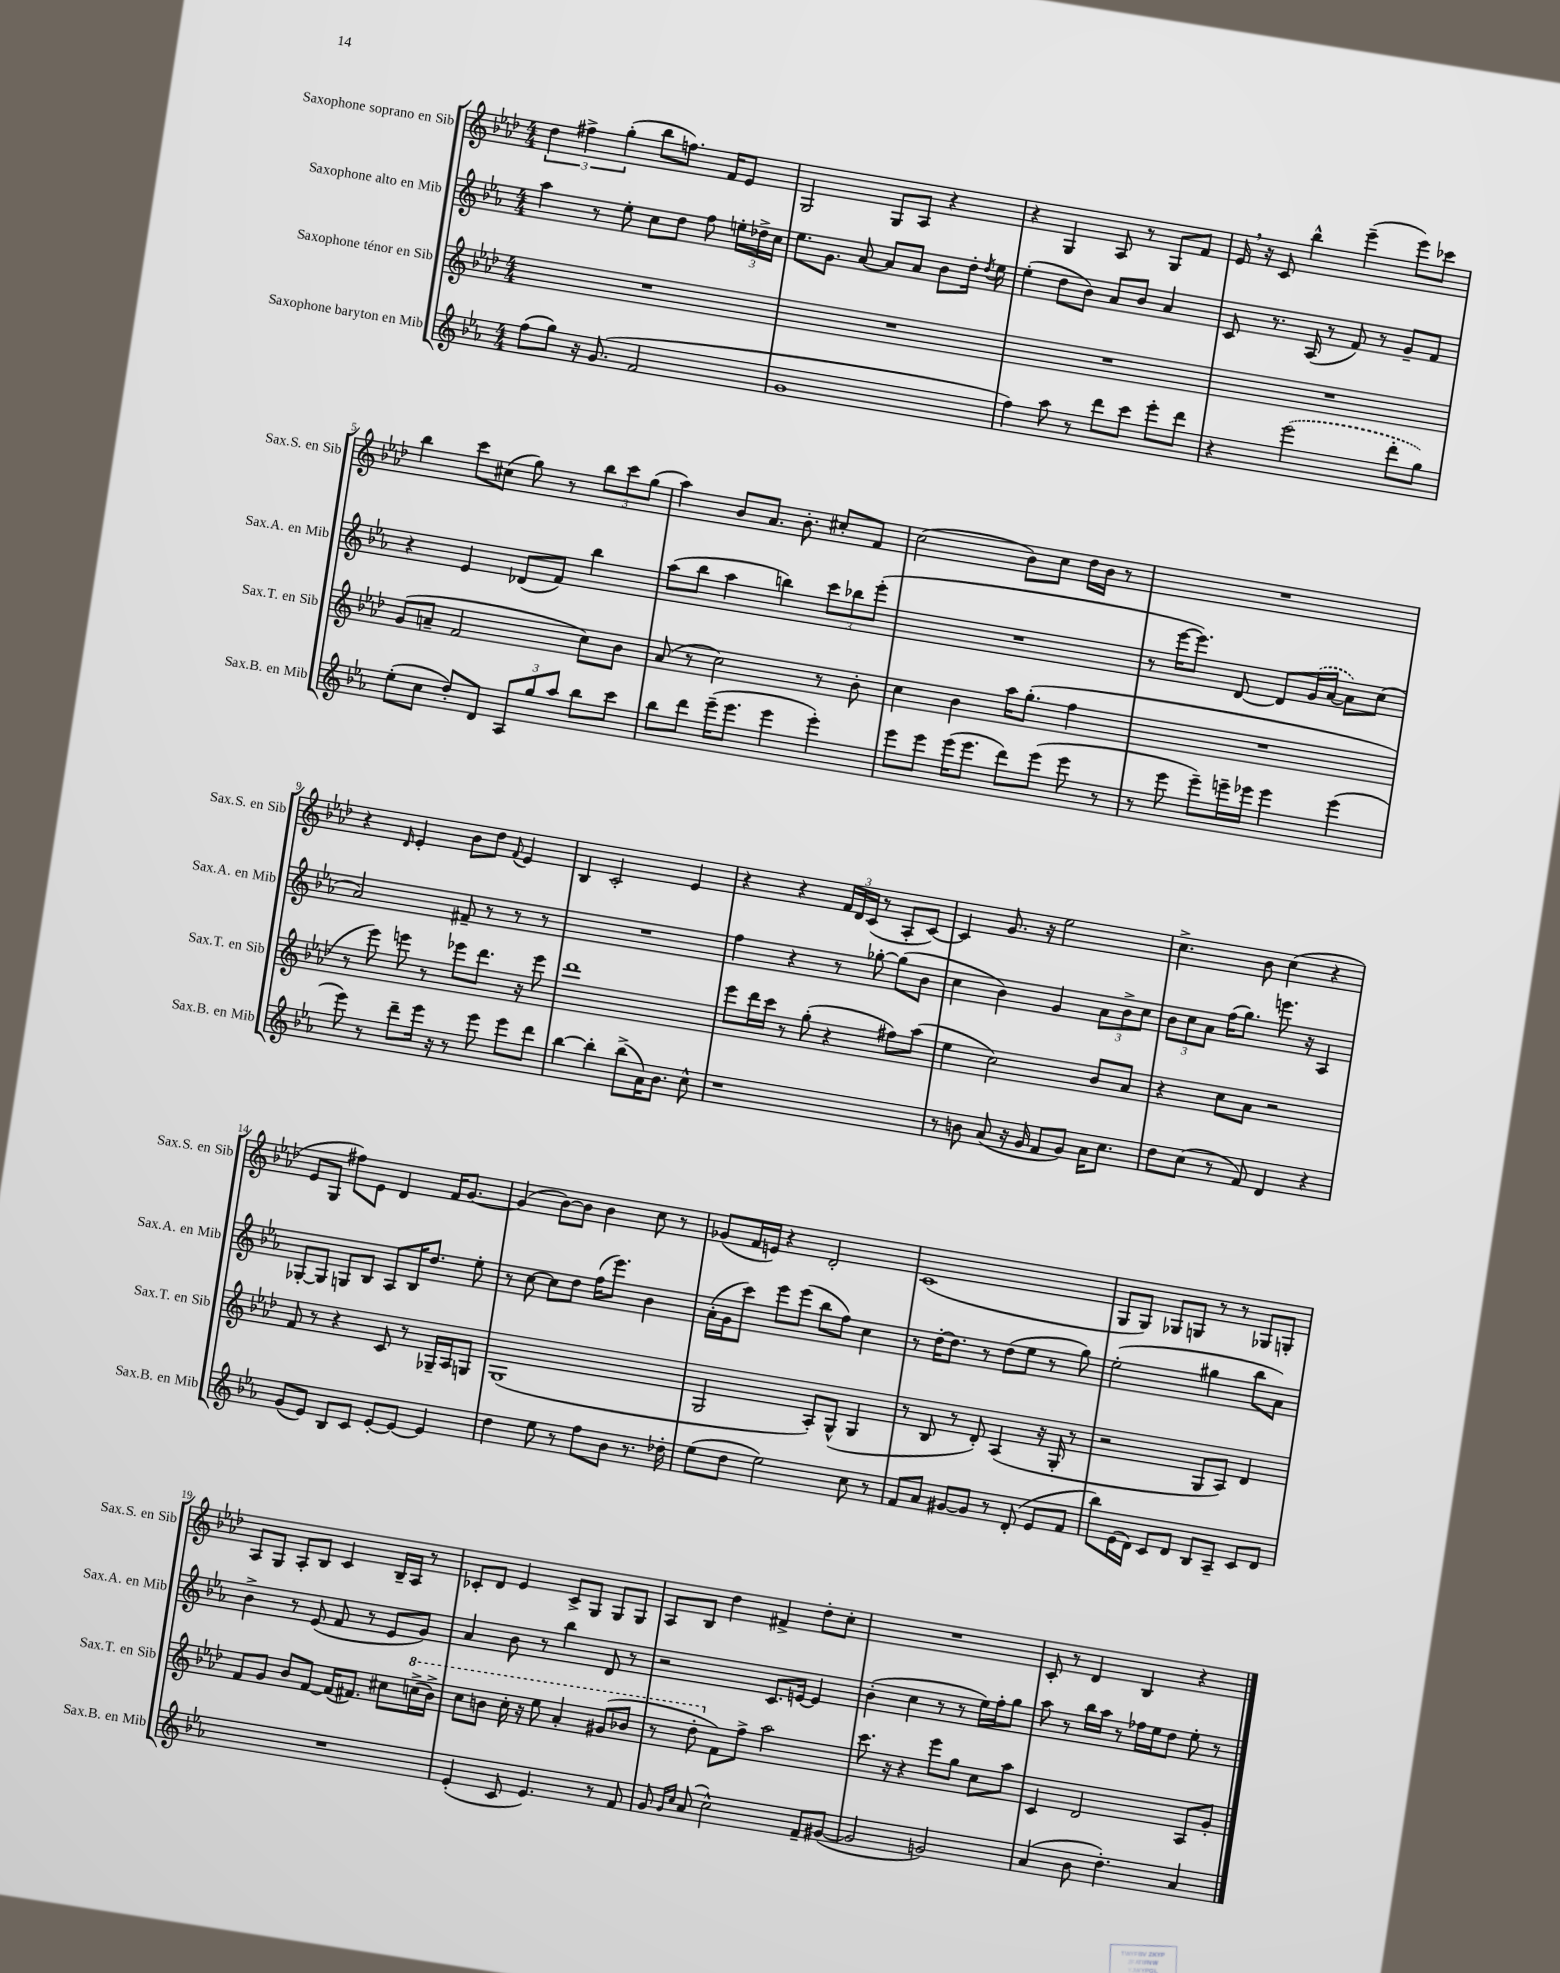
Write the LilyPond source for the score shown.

<<
\new StaffGroup <<
\new Staff = "s0" \with { instrumentName = "Saxophone soprano en Sib" shortInstrumentName = "Sax.S. en Sib" } {
    \clef treble \key aes \major \numericTimeSignature \time 4/4
    \autoBeamOff \tuplet 3/2 { des''4 fis''4-> g''4-.( } bes''8[ f''8.]) f'16[ ees'8] |
    g2 g8[ aes8] r4 |
    r4 g4 aes8 r8 g8[ f'8] |
    ees'16 \breathe r16 c'8 bes''4-^ ees'''4--( ees'''8[) ces'''8] |
    bes''4 c'''8[ cis''8]( g''8) r8 \tuplet 3/2 { bes''8[ c'''8 g''8]( } |
    aes''4) bes'8[ aes'8.] bes'8.-. cis''8[-. f'8] |
    c''2( bes'8[) c''8] des''16[ bes'16] r8 |
    R1 |
    r4 \grace { des'16 } ees'4-. bes'8[ des''8] \appoggiatura { f'8 } ees'4 |
    bes4 c'2-. ees'4 |
    r4 r4 \tuplet 3/2 { f'16[ des'16 c'16]( } r8 aes8[-. c'8]~) |
    c'4 g'8. r16 ees''2 |
    c''4.-> bes'8 c''4( r4 |
    ees'8[ g8] fis''8[) ees'8] des'4 f'16[ g'8.]~ |
    g'4( bes'8[~) bes'8] bes'4 c''8 r8 |
    ges'8[( f'16 e'16]) r4 des'2-. |
    c'1( |
    g8[ g8]) ges8[ g8] r8 r8 ges8[ g8]-. |
    aes8[ g8] aes8[-. bes8] c'4 bes16[-- aes16] r8 |
    ces'8[-. des'8] ees'4 ces'8[-> g8] g8[ g8] |
    aes8[ bes8] des''4 fis'4-> des''8[-. c''8]-. |
    R1 |
    c'8-. r8 des'4 bes4 r4 \bar "|." |
}
\new Staff = "s1" \with { instrumentName = "Saxophone alto en Mib" shortInstrumentName = "Sax.A. en Mib" } {
    \clef treble \key ees \major \numericTimeSignature \time 4/4
    \autoBeamOff aes''4 r8 ees''8-. c''8[ d''8] f''8 \tuplet 3/2 { e''16[-. des''16-> c''16] } |
    ees''8.[ g'8.] aes'8~ aes'8[ aes'8] bes'8[ d''16]-. \acciaccatura { d''8 } ees''16 |
    ees''4-.( d''8[ bes'8]) aes'8[ bes'8] aes'4 |
    c'8 r8. aes16( r8 f'8) r8 g'8[-- f'8] |
    r4 ees'4 des'8[( f'8]) bes''4 |
    aes''8[( bes''8] aes''4 b''4) \tuplet 3/2 { c'''8[ bes''8 ees'''8]-.( } |
    R1 |
    r8 ees'''16[~ ees'''8.]) d'8~ d'8[ \once \slurDashed g'16( aes'16]~ aes'8[) c''8]( |
    aes'2) fis'8-- r8 r8 r8 |
    R1 |
    f''4 r4 r8 ges''8~-. ges''8[( bes'8] |
    c''4 bes'4) g'4 \tuplet 3/2 { aes'8[ bes'8-> c''8] } |
    \tuplet 3/2 { bes'8[ c''8 aes'8] } f''16[( g''8.]) e'''8. r16 aes4 |
    ges8[~-. ges8] g8[ bes8] aes8[ bes16 d''8.] ees''8-. |
    r8 c''8~ c''8[ d''8] f''16[( ees'''8.]) bes'4 |
    aes'16[-.( g'16 c'''8]) ees'''8[ ees'''8]( bes''8[ f''8]) c''4 |
    r8 d''16[~-. d''8.] r8 d''8[( ees''8] r8 g''8) |
    ees''2-.( gis''4 bes''8[ aes'8]) |
    bes'4-> r8 ees'8( f'8 r8 ees'8[ g'8]) |
    aes'4 bes'8 r8 bes''4 d'8 r8 |
    r2 c'8.[ e'16]~ e'4 |
    bes'4-.( c''4 r8 r8 ees''16[) f''16-. g''8] |
    aes''8 r8 bes''16[ aes''16] r8 fes''16[ ees''16 d''8] ees''8-. r8 \bar "|." |
}
\new Staff = "s2" \with { instrumentName = "Saxophone ténor en Sib" shortInstrumentName = "Sax.T. en Sib" } {
    \clef treble \key aes \major \numericTimeSignature \time 4/4
    \autoBeamOff R1 |
    R1 |
    R1 |
    R1 |
    g'8[( a'8]-- f'2 c''8[) bes'8] |
    aes'8( r8 c''2) r8 bes'8-. |
    c''4 bes'4 aes''16[ g''8.]-.( f''4 |
    R1 |
    r8 ees'''8) e'''8 r8 ees'''8[ des'''8.] r16 ees'''8 |
    des'''1 |
    ees'''8[ des'''16 c'''16] r8 g''8-.( r4 fis''8[) aes''8]( |
    ees''4 c''2) bes'8[ aes'8] |
    r4 c''8[ aes'8] r2 |
    f'8 r8 r4 c'8 r8 ges16[-- aes16 g8] |
    g1( |
    g2 aes8[-.) g8]-^( g4 |
    r8 bes8 r8 des'8-.) aes4( r16 g16-. r8 |
    r2 g8[ aes8]) des'4 |
    f'8[ g'8] bes'8[ f'8]~ f'16[( fis'8.]) cis''8[ \ottava #1 c'''!16->( bes''16]->) |
    c'''8[ b''8] c'''16-. r16 ees'''8 aes''4-. gis''8[( bes''8] |
    r8 des'''8-. \ottava #0 f'8[) f''8]-> aes''2 |
    c'''8. r16 r4 ees'''8[ g''8] c''8[ aes''8] |
    c'4 des'2 aes8[ g'8]-. \bar "|." |
}
\new Staff = "s3" \with { instrumentName = "Saxophone baryton en Mib" shortInstrumentName = "Sax.B. en Mib" } {
    \clef treble \key ees \major \numericTimeSignature \time 4/4
    \autoBeamOff f''8[( g''8]) r16 g'8.( f'2 |
    g'1 |
    f''4) aes''8 r8 d'''8[ c'''8] ees'''8[-. d'''8] |
    r4 \once \slurDashed ees'''2( d'''8[-. g''8]) |
    ees''8[-.( c''8] d''8[-.) d'8] \tuplet 3/2 { aes8[ g''8 aes''8] } bes''8[ c'''8] |
    bes''8[ d'''8] ees'''16[--( ees'''8.] ees'''4 ees'''4-.) |
    ees'''8[ ees'''8] ees'''16[( ees'''8.] d'''8[) ees'''8]( ees'''8 r8 |
    r8 ees'''8 ees'''8[--) e'''16-- ees'''16] ees'''4 ees'''4( |
    ees'''8) r8 d'''8[-- ees'''16] r16 r8 ees'''8 ees'''8[ d'''8] |
    bes''4~ bes''4-. bes''8[->( aes'16) bes'8.] c''8-^ |
    r1 |
    r8 b'8 aes'8( r16 g'16 f'8[ g'8]) aes'16[ c''8.] |
    d''8[ c''8]( r8 f'8) d'4 r4 |
    g'8[( ees'8]) bes8[ c'8] ees'8[~-. ees'8]~ ees'4 |
    d''4 ees''8 r8 f''8[ bes'8] r8. des''16-. |
    ees''8[( d''8] ees''2) c''8 r8 |
    f'8[ aes'8] gis'8[~ gis'8] r8 d'8-.( ees'8[ f'8] |
    bes''8[) ees'16( d'16]) c'8[ d'8] bes8[ aes8]-- c'8[ d'8] |
    R1 |
    ees'4-.( c'8 ees'4.) r8 f'8 |
    g'8 \grace { g'16[ c''16] } aes'8( c''2-^) f'8[-- gis'8]~( |
    gis'2 g'2) |
    aes'4( bes'8 d''4.-.) aes'4 \bar "|." |
}
>>
>>
